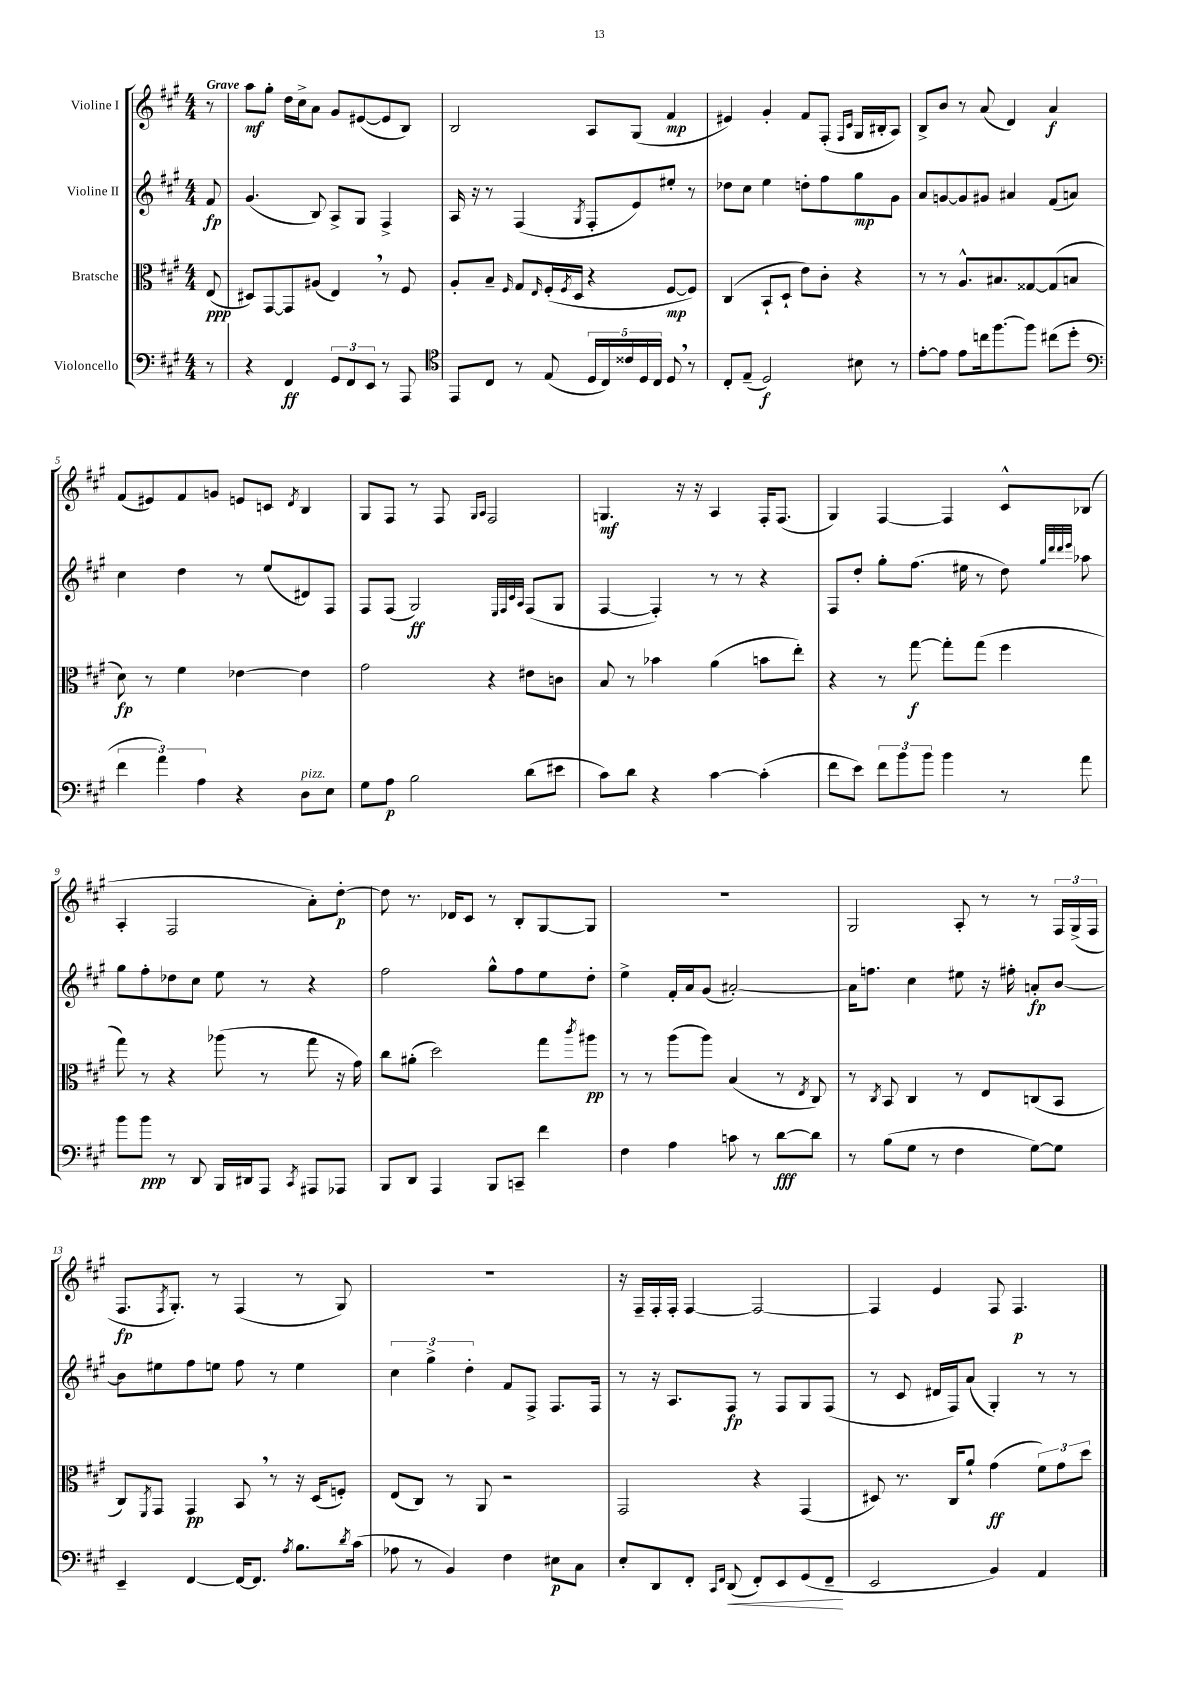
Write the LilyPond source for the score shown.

<<
\new StaffGroup <<
\new Staff = "s0" \with { instrumentName = "Violine I" } {
    \clef treble \key a \major \numericTimeSignature \time 4/4 \partial 8 \tempo "Grave"
    r8 |
    a''8\mf gis''8-. d''16 cis''16-> a'8 gis'8 eis'8~( eis'8 b8) |
    b2 a8 gis8( fis'4\mp |
    eis'4) gis'4-. fis'8 fis8-.( \grace { fis16 cis'16 } gis16 bis16-. a8) |
    b8-> b'8 r8 a'8( d'4) a'4\f |
    fis'8( eis'8) fis'8 g'8 e'8 c'8 \acciaccatura { d'8 } b4 |
    gis8 fis8 r8 fis8 \grace { gis16 a16 } fis2 |
    g4.\mf r16 r16 a4 fis16-. fis8.( |
    gis4) fis4~ fis4 cis'8-^ bes8( |
    a4-. fis2 a'8-.) d''8~-.\p |
    d''8 r8. des'16 cis'8 r8 b8-. gis8~ gis8 |
    R1 |
    gis2 a8-. r8 r8 \tuplet 3/2 { fis16 gis16->( fis16 } |
    fis8.\fp \acciaccatura { fis8 } gis8.-.) r8 fis4( r8 gis8) |
    R1 |
    r16 fis16-- fis16-. fis16-. fis4~ fis2~ |
    fis4 e'4 fis8 fis4.\p \bar "|." |
}
\new Staff = "s1" \with { instrumentName = "Violine II" } {
    \clef treble \key a \major \numericTimeSignature \time 4/4 \partial 8
    fis'8\fp |
    gis'4.( b8) a8-> gis8 fis4-> |
    a16 r16 r8 fis4( \acciaccatura { gis8 } fis8-. e'8) eis''8-. r8 |
    des''8 cis''8 e''4 d''8-. fis''8 gis''8\mp gis'8 |
    a'8 g'8~ g'8 gis'8 ais'4 fis'8( a'8) |
    cis''4 d''4 r8 e''8( dis'8) fis8 |
    fis8 fis8( gis2\ff) \grace { e32 fis32 cis'32 a32 } fis8( gis8 |
    fis4~ fis4-.) r8 r8 r4 |
    fis8 d''8-. gis''8-. fis''8.( eis''16 r8 d''8) \grace { gis''32 d'''32 d'''32 e'''32 } aes''8 |
    gis''8 fis''8-. des''8 cis''8 e''8 r8 r4 |
    fis''2 gis''8-^ fis''8 e''8 d''8-. |
    e''4-> fis'16-. a'16 gis'8( ais'2~-.) |
    ais'16 f''8. cis''4 eis''8 r16 fis''16-. a'8-.\fp b'8~ |
    b'8 eis''8 fis''8 e''8 fis''8 r8 e''4 |
    \tuplet 3/2 { cis''4 gis''4-> d''4-. } fis'8 fis8-> fis8. fis16 |
    r8 r16 a8. fis8\fp r8 fis8 gis8 fis8( |
    r8 cis'8 dis'16 fis16) a'8( gis4-.) r8 r8 \bar "|." |
}
\new Staff = "s2" \with { instrumentName = "Bratsche" } {
    \clef alto \key a \major \numericTimeSignature \time 4/4 \partial 8
    e8\ppp( |
    dis8) gis,8~ gis,8 ais8( e4) \breathe r8 fis8 |
    a8-. b8-- \grace { fis16 } gis8 \grace { e16 } fis16-.( \acciaccatura { fis8 } d16 r4 fis8~\mp fis8) |
    cis4( b,8-! d8-! e'8) cis'8-. r4 |
    r8 r8 a8.-^ bis8. gisis8~ gisis8( b8 |
    d'8\fp) r8 fis'4 ees'4~ ees'4 |
    gis'2 r4 eis'8 c'8 |
    b8 r8 bes'4 a'4( b'8 e''8-.) |
    r4 r8 gis''8~\f gis''8-. gis''8( fis''4 |
    gis''8) r8 r4 aes''8( r8 gis''8 r16 gis'16) |
    cis''8 ais'8-.( d''2) gis''8 \acciaccatura { cis'''8 } ais''8\pp |
    r8 r8 a''8( a''8) b4( r8 \acciaccatura { e8 } cis8) |
    r8 \acciaccatura { cis8 } b,8 cis4 r8 e8 c8( b,8 |
    cis8) \acciaccatura { fis,8 } gis,8 gis,4\pp b,8 \breathe r8 r16 d16( f8-.) |
    e8( cis8) r8 a,8 r2 |
    gis,2 r4 gis,4( |
    dis8) r8. cis16 a'8-! gis'4\ff( \tuplet 3/2 { fis'8) gis'8 d''8 } \bar "|." |
}
\new Staff = "s3" \with { instrumentName = "Violoncello" } {
    \clef bass \key a \major \numericTimeSignature \time 4/4 \partial 8
    r8 |
    r4 fis,4\ff \tuplet 3/2 { gis,8 fis,8 e,8 } r8 a,,8 |
    \clef tenor e,8 cis8 r8 e8( \tuplet 5/4 { d16 cis16) cisis'16 d16 cis16 } d8 \breathe r8 |
    cis8-. e8--( d2\f) bis8 r8 |
    e'8~-. e'8 e'8 c''16 fis''8.~ fis''8 cis''8( d''8-. |
    \clef bass \tuplet 3/2 { fis'4 a'4) a4 } r4 d8^\markup { \italic "pizz." } e8 |
    gis8 a8\p b2 d'8( eis'8 |
    cis'8) d'8 r4 cis'4~ cis'4-.( |
    fis'8 e'8) \tuplet 3/2 { fis'8 b'8 b'8 } b'4 r8 a'8 |
    b'8 b'8\ppp r8 d,8 b,,16 dis,16 a,,8 \acciaccatura { cis,8 } ais,,8 aes,,8 |
    b,,8 d,8 a,,4 b,,8 c,8-- fis'4 |
    fis4 a4 c'8 r8 d'8~\fff d'8 |
    r8 b8( gis8 r8 fis4 gis8~) gis8 |
    e,4-- fis,4~ fis,16~ fis,8. \acciaccatura { a8 } b8. \acciaccatura { d'8 } cis'16( |
    aes8 r8 b,4) fis4 eis8\p cis8 |
    e8-. d,8 fis,8-. \grace { cis,16 fis,16 } d,8\<( fis,8-.) e,8 gis,8( fis,8--\! |
    e,2 b,4) a,4 \bar "|." |
}
>>
>>
